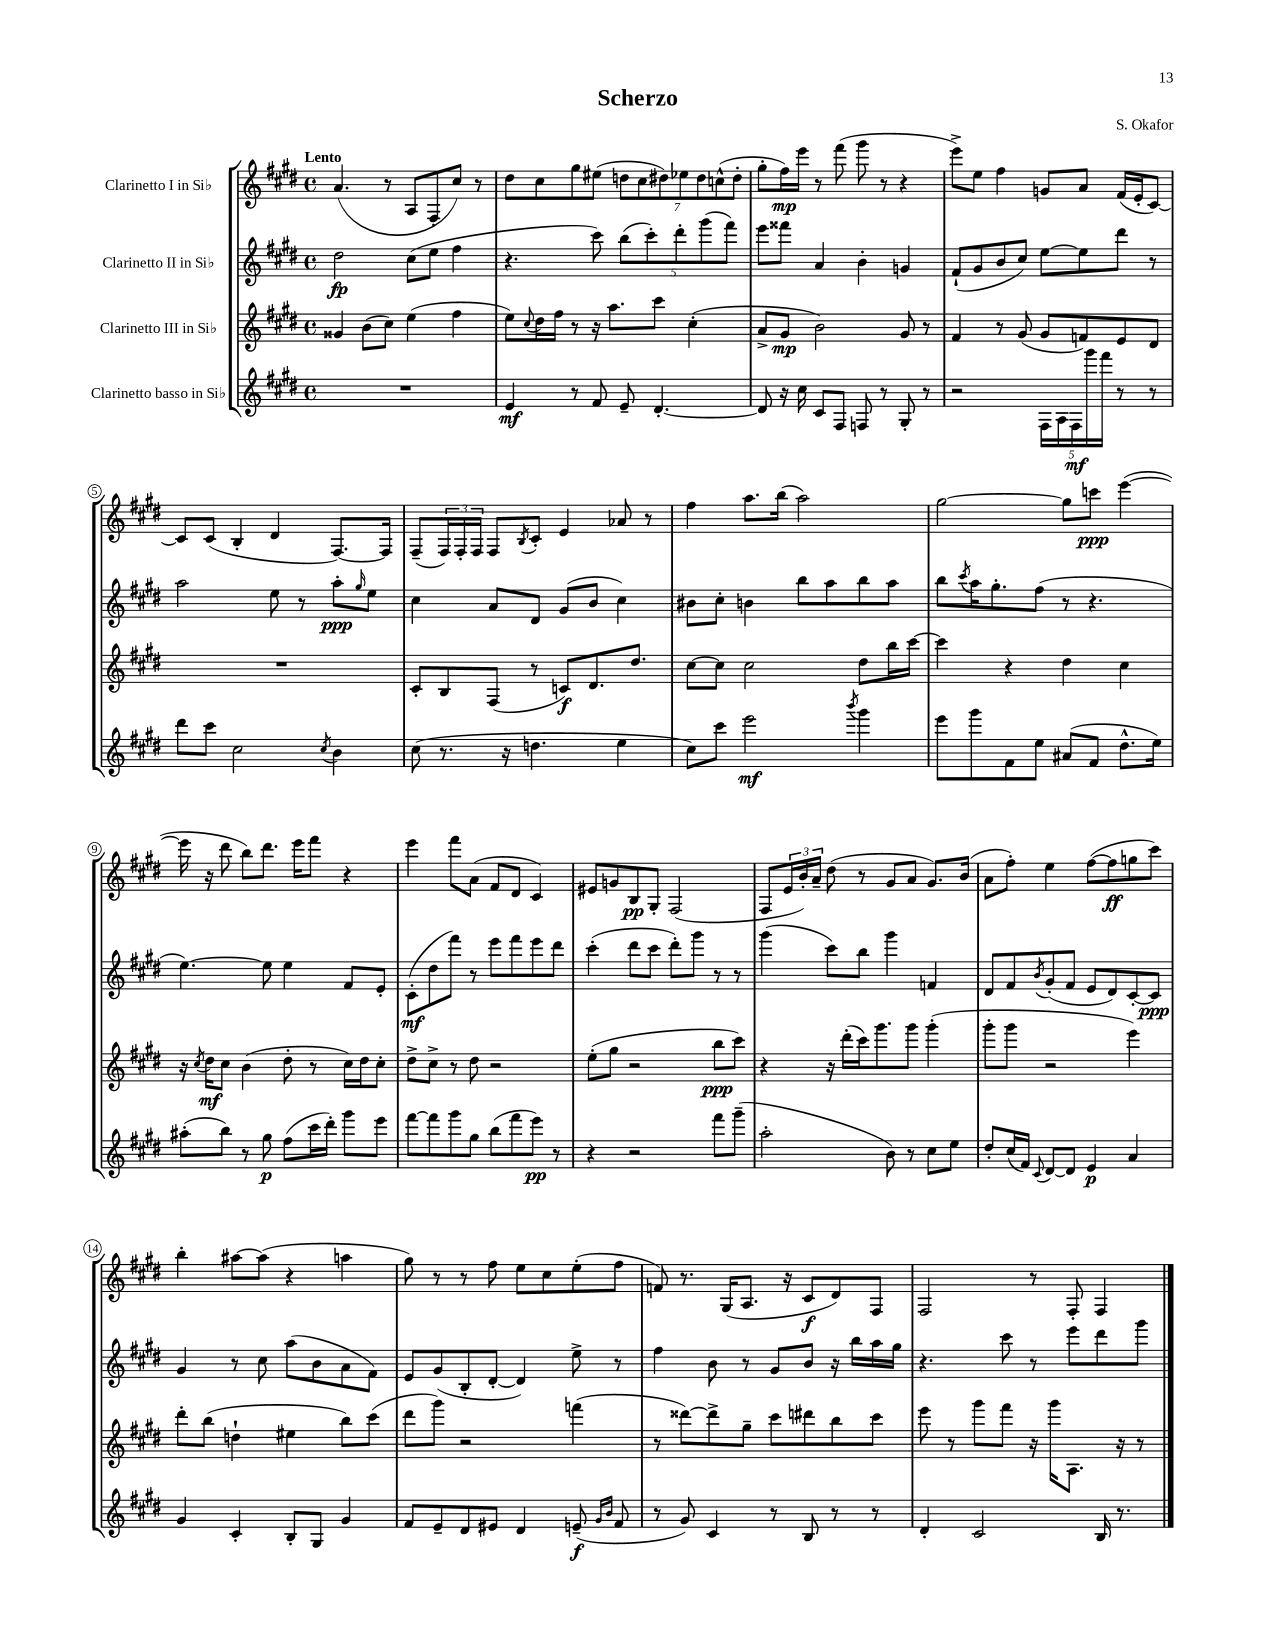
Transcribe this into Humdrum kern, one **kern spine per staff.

**kern	**kern	**kern	**kern
*staff4	*staff3	*staff2	*staff1
*clefG2	*clefG2	*clefG2	*clefG2
*k[f#c#g#d#]	*k[f#c#g#d#]	*k[f#c#g#d#]	*k[f#c#g#d#]
*M4/4	*M4/4	*M4/4	*M4/4
*met(c)	*met(c)	*met(c)	*met(c)
1r	4g##/	2dd#\	(4.a/
.	(8b\L	.	.
.	8cc#\J)	.	8r
.	(4ee\	(8cc#\L	8A/L
.	.	8ee\J	8F#'/
.	4ff#\	4ff#\	8cc#/J)
.	.	.	8r
=	=	=	=
4e/	8ee\L)	4.r	8dd#\L
.	8qqcc#/	.	.
.	16dd#\L	.	8cc#\
.	16ff#\JJ	.	.
8r	8r	.	8gg#\
8f#/	16r	8ccc#\)	(8ee#\J
.	8.aa\L	.	.
8e~/	.	(10bb\L	14dd\L
.	.	.	14cc#\
.	.	10ccc#'\)	.
[4.d#'/	8ccc#\J	.	.
.	.	.	14dd#\)
.	.	10ddd#'\	.
.	.	.	14ee-\
.	(4cc#'\	.	.
.	.	.	14dd#\
.	.	(10ggg#\	.
.	.	.	(14cc^^\
.	.	10fff#\J)	.
.	.	.	14dd#'\J
=	=	=	=
8d#/]	8a^/L	8eee\L	8gg#'\L
16r	8g#/J	8fff##\J	16ff#\L)
16cc#\	.	.	16eee\JJ
8c#/L	2b\)	4a/	8r
8F#/J	.	.	(8fff#\
8F/	.	4b'\	8ggg#\
8r	.	.	8r
8G#'/	8g#/	4g/	4r
8r	8r	.	.
=	=	=	=
2r	4f#/	(8f#`/L	8eee^\L)
.	.	8g#/	8ee\J
.	8r	8b/	4ff#\
.	(8g#/	8cc#/J)	.
20F#\LL	8g#/L	[8ee\L	8g/L
20A\	.	.	.
20F#\	.	.	.
.	8f/)	8ee\]	8a/J
20ggg#\	.	.	.
20fff#\JJ	.	.	.
8r	8e/	8ddd#\J	(16f#/LL
.	.	.	16e'/J
8r	8d#/J	8r	[8c#/J)
=	=	=	=
8ddd#\L	1r	2aa\	8c#/]L
8ccc#\J	.	.	(8c#/J
2cc#\	.	.	4B'/
.	.	8ee\	4d#/
.	.	8r	.
8qcc#/	.	.	.
4b\	.	8aa'\L	[8.F#/L)
.	.	16qqgg#/	.
.	.	8ee\J	.
.	.	.	16F#/]Jk
=	=	=	=
(8cc#\	8c#'/L	4cc#\	(8F#~/L
8.r	8B/	.	24F#/L)
.	.	.	24F#'/
.	.	.	24F#/JJ
.	(8F#/J	8a/L	8F#/L
16r	.	.	.
.	.	.	8qB/
4.dd\	8r	8d#/J	8c#'/J
.	8c/L)	(8g#/L	4e/
.	8.d#/	8b/J	.
4ee\	.	4cc#\)	8a-/
.	8.dd#/J	.	.
.	.	.	8r
=	=	=	=
8cc#\L)	[8cc#\L	8b#\L	4ff#\
8ccc#\J	8cc#\]J	8cc#'\J	.
2eee\	2cc#\	4b\	8.aa\L
.	.	.	(16bb\Jk
.	.	8bb\L	2aa\)
.	.	8aa\	.
8qbbb/	.	.	.
4ggg#\	8dd#\L	8bb\	.
.	16bb\L	8aa\J	.
.	[16ccc#\JJ	.	.
=	=	=	=
8eee\L	4ccc#\]	8bb\L	[2gg#\
.	.	8qccc#/	.
8ggg#\	.	16aa\K	.
.	.	8.gg#'\	.
8f#\	4r	.	.
8ee\J	.	(8ff#\J	.
(8a#/L	4dd#\	8r	8gg#\]L
8f#/J	.	4.r	8ccc\J
8.dd#^^\L	4cc#\	.	([4eee\
16ee\Jk)	.	.	.
=	=	=	=
(8aa#'\L	16r	[4.ee\)	16eee\]
.	8qcc#/	.	.
.	16dd#\LK	.	16r
8bb\J)	8cc#\J	.	8ddd#\
8r	(4b\	.	8bb\L)
8gg#\	.	8ee\]	8.ddd#\J
(8ff#\L	8dd#'\	4ee\	.
.	.	.	16eee\LK
16ccc#\L	8r	.	8fff#\J
16ddd#'\JJ)	.	.	.
8ggg#\L	16cc#\LL)	8f#/L	4r
.	16dd#\J	.	.
8eee\J	8cc#'\J	8e'/J	.
=	=	=	=
[8fff#\L	8dd#^\L	(8c#'\L	4eee\
8fff#\]	8cc#^\J	8dd#\	.
8ggg#\	8r	8fff#\J)	8fff#\L
8gg#\J	8dd#\	8r	(8a\J
(8bb\L	2r	8eee\L	8f#/L
8fff#\	.	8fff#\	8d#/J
8eee\J)	.	8eee\	4c#/)
8r	.	8ddd#\J	.
=	=	=	=
4r	(8ee'\L	(4ccc#'\	8e#/L
.	8gg#\J	.	8g/
2r	2r	8ddd#\L	8B/
.	.	8ccc#\J	8G#'/J
.	.	8ddd#'\L)	(2F#/
.	.	8ggg#\J	.
8fff#\L	8bb\L	8r	.
(8ggg#~\J	8ccc#\J)	8r	.
=	=	=	=
2aa'\	4r	(4ggg#\	8F#/L
.	.	.	24e/L
.	.	.	24b'/)
.	.	.	24a~/JJ
.	16r	8ccc#\L)	(8dd#\
.	(16ddd#'\LL	.	.
.	16ccc#\J)	8bb\J	8r
.	8.ggg#\	.	.
8b\)	.	4ggg#\	8g#/L
8r	8ggg#\J	.	8a/J
8cc#\L	(4ggg#'\	4f/	8.g#/L)
8ee\J	.	.	.
.	.	.	(16b/Jk
=	=	=	=
8dd#'/L	8ggg#'\L	8d#/L	8a\L
(16cc#/L	8ggg#\J	8f#/	8ff#'\J)
16f#/JJ)	.	.	.
8qqc#/	.	8qb/	.
[8d#/L	2r	(8g#'/	4ee\
8d#/]J	.	8f#/J	.
4e/	.	8e/L	([8ff#\L
.	.	8d#/)	8ff#\]
4a/	4eee\)	[8c#'/	8gg\
.	.	8c#/]J	8ccc#\J)
=	=	=	=
4g#/	8ddd#'\L	4g#/	4bb'\
.	(8bb\J	.	.
4c#'/	4dd`\	8r	[8aa#\L
.	.	8cc#\	(8aa#\]J
8B'/L	4ee#\	(8aa\L	4r
8G#/J	.	8b\	.
4g#/	8bb\L)	8a\	4aa\
.	(8ccc#\J	8f#\J)	.
=	=	=	=
8f#/L	8ddd#\L	8e/L	8gg#\)
8e~/	8ggg#\J)	(8g#/	8r
8d#/	2r	8B'/	8r
8e#/J	.	[8d#'/J	8ff#\
4d#/	.	4d#/])	8ee\L
.	.	.	8cc#\
(8e~/	(4fff\	8ee^\	(8ee'\
16qqg#/LL	.	.	.
16qqb/JJ	.	.	.
8f#/	.	8r	8ff#\J
=	=	=	=
8r	8r	4ff#\	8f/)
8g#/)	[8ddd##\L)	.	8.r
4c#/	8ddd##^\]	8b\	.
.	.	.	(16G#/LK
.	8gg#~\J	8r	8.A/J
8r	8ccc#\L	8g#/L	.
.	.	.	16r
8B/	8ddd#\	8b/J	8c#/L
8r	8bb\	16r	8d#/)
.	.	16bb\LL	.
8r	8ccc#\J	16aa\	8F#/J
.	.	16gg#\JJ	.
=	=	=	=
4d#'/	8eee\	4.r	2F#/
.	8r	.	.
2c#/	8ggg#\L	.	.
.	8fff#\J	8ccc#\	.
.	16r	8r	8r
.	16ggg#\LK	.	.
.	8.A\J	8eee\L	8F#'/
16B/	.	8ddd#\	4F#/
8.r	16r	.	.
.	8r	8ggg#\J	.
==	==	==	==
*-	*-	*-	*-
